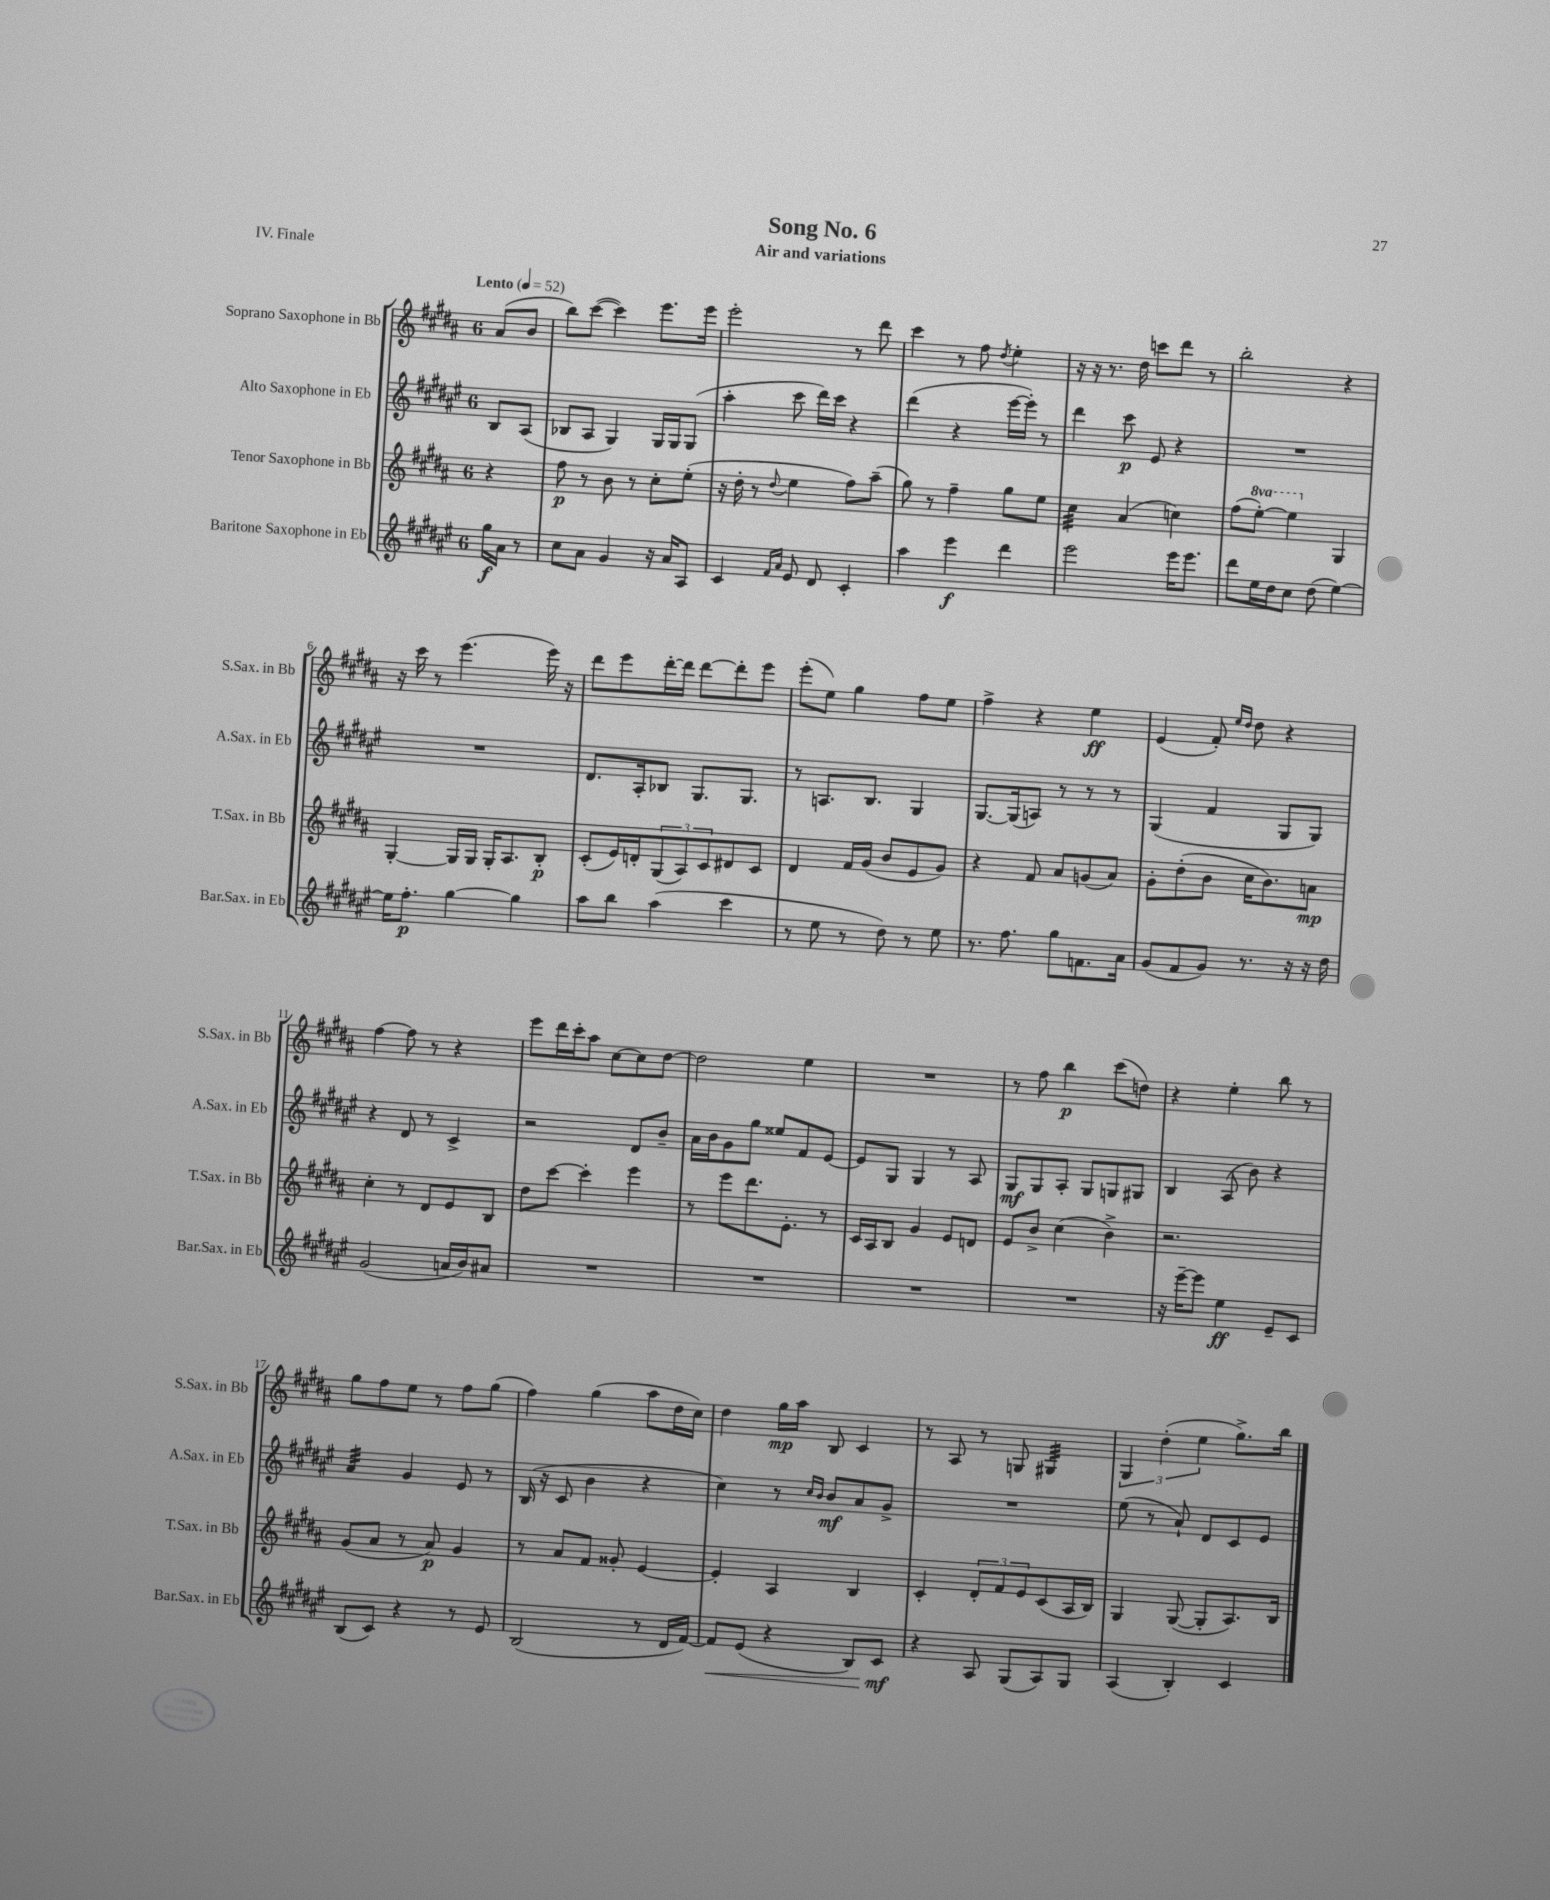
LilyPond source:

\header { title = "Song No. 6" subtitle = "Air and variations" piece = "IV. Finale" }
<<
\new StaffGroup <<
\new Staff = "s0" \with { instrumentName = "Soprano Saxophone in Bb" shortInstrumentName = "S.Sax. in Bb" } {
    \clef treble \key b \major \once \override Staff.TimeSignature.style = #'single-digit \time 6/8 \partial 4 \tempo "Lento" 4 = 52
    ais'8( b'8 |
    b''8) cis'''8~( cis'''4) e'''8. e'''16 |
    e'''2-. r8 dis'''8 |
    cis'''4 r8 fis''8 \acciaccatura { dis''8 } e''4-. |
    r16 r16 r8. dis''16 c'''8 dis'''8 r8 |
    b''2-. r4 |
    r16 cis'''16 r8 e'''4.( e'''16) r16 |
    dis'''8 e'''8 dis'''16~-. dis'''16 dis'''8~ dis'''8-. e'''8 |
    e'''8-.( e''8) gis''4 fis''8 e''8 |
    fis''4-> r4 e''4\ff |
    e'4( fis'8-.) \grace { e''16 dis''16 } dis''8 r4 |
    fis''4~ fis''8 r8 r4 |
    e'''8 dis'''16 cis'''16-. ais''8 cis''8~ cis''8 dis''8~ |
    dis''2 e''4 |
    R2. |
    r8 fis''8 b''4\p cis'''8( d''8) |
    r4 e''4-. b''8 r8 |
    gis''8 fis''8 e''8 r8 fis''8 gis''8( |
    fis''4) gis''4( ais''8 dis''16 cis''16) |
    dis''4 gis''16\mp ais''16 b8 cis'4 |
    r8 ais8 r8 g8 gis4:32 |
    \tuplet 3/2 { gis4 dis''4-.( e''4 } gis''8.->) b''16 \bar "|." |
}
\new Staff = "s1" \with { instrumentName = "Alto Saxophone in Eb" shortInstrumentName = "A.Sax. in Eb" } {
    \clef treble \key fis \major \once \override Staff.TimeSignature.style = #'single-digit \time 6/8 \partial 4
    b8 ais8( |
    bes8 ais8 gis4) gis16 gis16 gis8( |
    ais''4-. cis'''8 dis'''16) cis'''16 r4 |
    dis'''4( r4 eis'''16~ eis'''16-.) r8 |
    dis'''4 cis'''8\p eis'8 r4 |
    R2. |
    R2. |
    dis'8. ais16-. bes8 gis8. gis8. |
    r8 a8. b8. gis4 |
    gis8.~ gis16( a8) r8 r8 r8 |
    gis4( fis'4 gis8 gis8) |
    r4 dis'8 r8 cis'4-> |
    r2 dis'8 b'8-- |
    ais'16 b'16 gis'8 gis''8 eisis''8 fis'8 eis'8~ |
    eis'8 gis8 gis4 r8 ais8 |
    gis8\mf gis8 ais8-. gis8 g8 gis8 |
    b4 ais8( b'8) r4 |
    ais'4:32 gis'4 eis'8 r8 |
    b16( r16 cis'8 b'4 r4 |
    cis''4) r8 \grace { cis''16 b'16 } b'8\mf ais'8 gis'8-> |
    R2. |
    eis''8( r8 ais'8-!) dis'8 cis'8 eis'8 \bar "|." |
}
\new Staff = "s2" \with { instrumentName = "Tenor Saxophone in Bb" shortInstrumentName = "T.Sax. in Bb" } {
    \clef treble \key b \major \once \override Staff.TimeSignature.style = #'single-digit \time 6/8 \set Staff.ottavationMarkups = #ottavation-simple-ordinals \partial 4
    r4 |
    fis''8\p r8 b'8 r8 cis''8-. e''8-.( |
    r16 dis''16-. r8 \appoggiatura { dis''8 } e''4 fis''8) ais''8--( |
    gis''8) r8 fis''4-- gis''8 e''8 |
    cis''4:32 ais'4( c''4) |
    fis''8( \ottava #1 e'''8~-.) e'''4 \ottava #0 gis4 |
    gis4~-. gis16 gis16 gis16-. ais8. b8-.\p |
    cis'8-.( e'16) d'16-. \tuplet 3/2 { gis8( ais8) cis'8 } dis'8 cis'8 |
    dis'4 fis'16 gis'16( b'8 e'8 gis'8) |
    r4 fis'8 ais'8 g'8( ais'8) |
    gis'8-. dis''8-.( b'8 cis''16 b'8.) a'8\mp |
    cis''4-. r8 dis'8 e'8 b8 |
    dis''8 cis'''8~ cis'''4-. e'''4 |
    r8 e'''8 dis'''8. e'8.-. r8 |
    cis'16 ais16 b8 gis'4 e'8 d'8 |
    e'8 b'8-> cis''4( b'4->) |
    r2. |
    gis'8( ais'8 r8 ais'8\p) gis'4 |
    r8 ais'8 fis'8 gisis'8-. e'4~ |
    e'4-. ais4 b4 |
    cis'4-. \tuplet 3/2 { dis'8-. fis'8 e'8 } cis'8( ais16 b16) |
    gis4 gis8~( gis8-. ais8.) b16 \bar "|." |
}
\new Staff = "s3" \with { instrumentName = "Baritone Saxophone in Eb" shortInstrumentName = "Bar.Sax. in Eb" } {
    \clef treble \key fis \major \once \override Staff.TimeSignature.style = #'single-digit \time 6/8 \partial 4
    gis''16\f ais'16 r8 |
    cis''8 ais'8 gis'4 r16 ais'16 ais8 |
    cis'4 \grace { fis'16 ais'16 } eis'8 dis'8 cis'4-. |
    ais''4 eis'''4\f dis'''4 |
    eis'''2 eis'''16 eis'''8. |
    dis'''8 eis''16 dis''16 cis''8 dis''8( eis''4~) |
    eis''16 fis''8.-.\p gis''4~ gis''4 |
    ais''8 b''8 ais''4( cis'''4 |
    r8 eis''8 r8 dis''8) r8 eis''8 |
    r8. fis''8. gis''8 f'8. ais'16 |
    gis'8( fis'8 gis'8) r8. r16 r16 dis''16 |
    gis'2( a'16 b'16) ais'8 |
    R2. |
    R2. |
    R2. |
    R2. |
    r16 eis'''16~-- eis'''8 eis''4\ff eis'8-- cis'8 |
    b8( cis'8) r4 r8 eis'8 |
    b2( r8 dis'16 fis'16~) |
    fis'8\< eis'8( r4 b8) cis'8\mf\! |
    r4 ais8 gis8( ais8) gis8 |
    ais4( b4-.) cis'4 \bar "|." |
}
>>
>>
